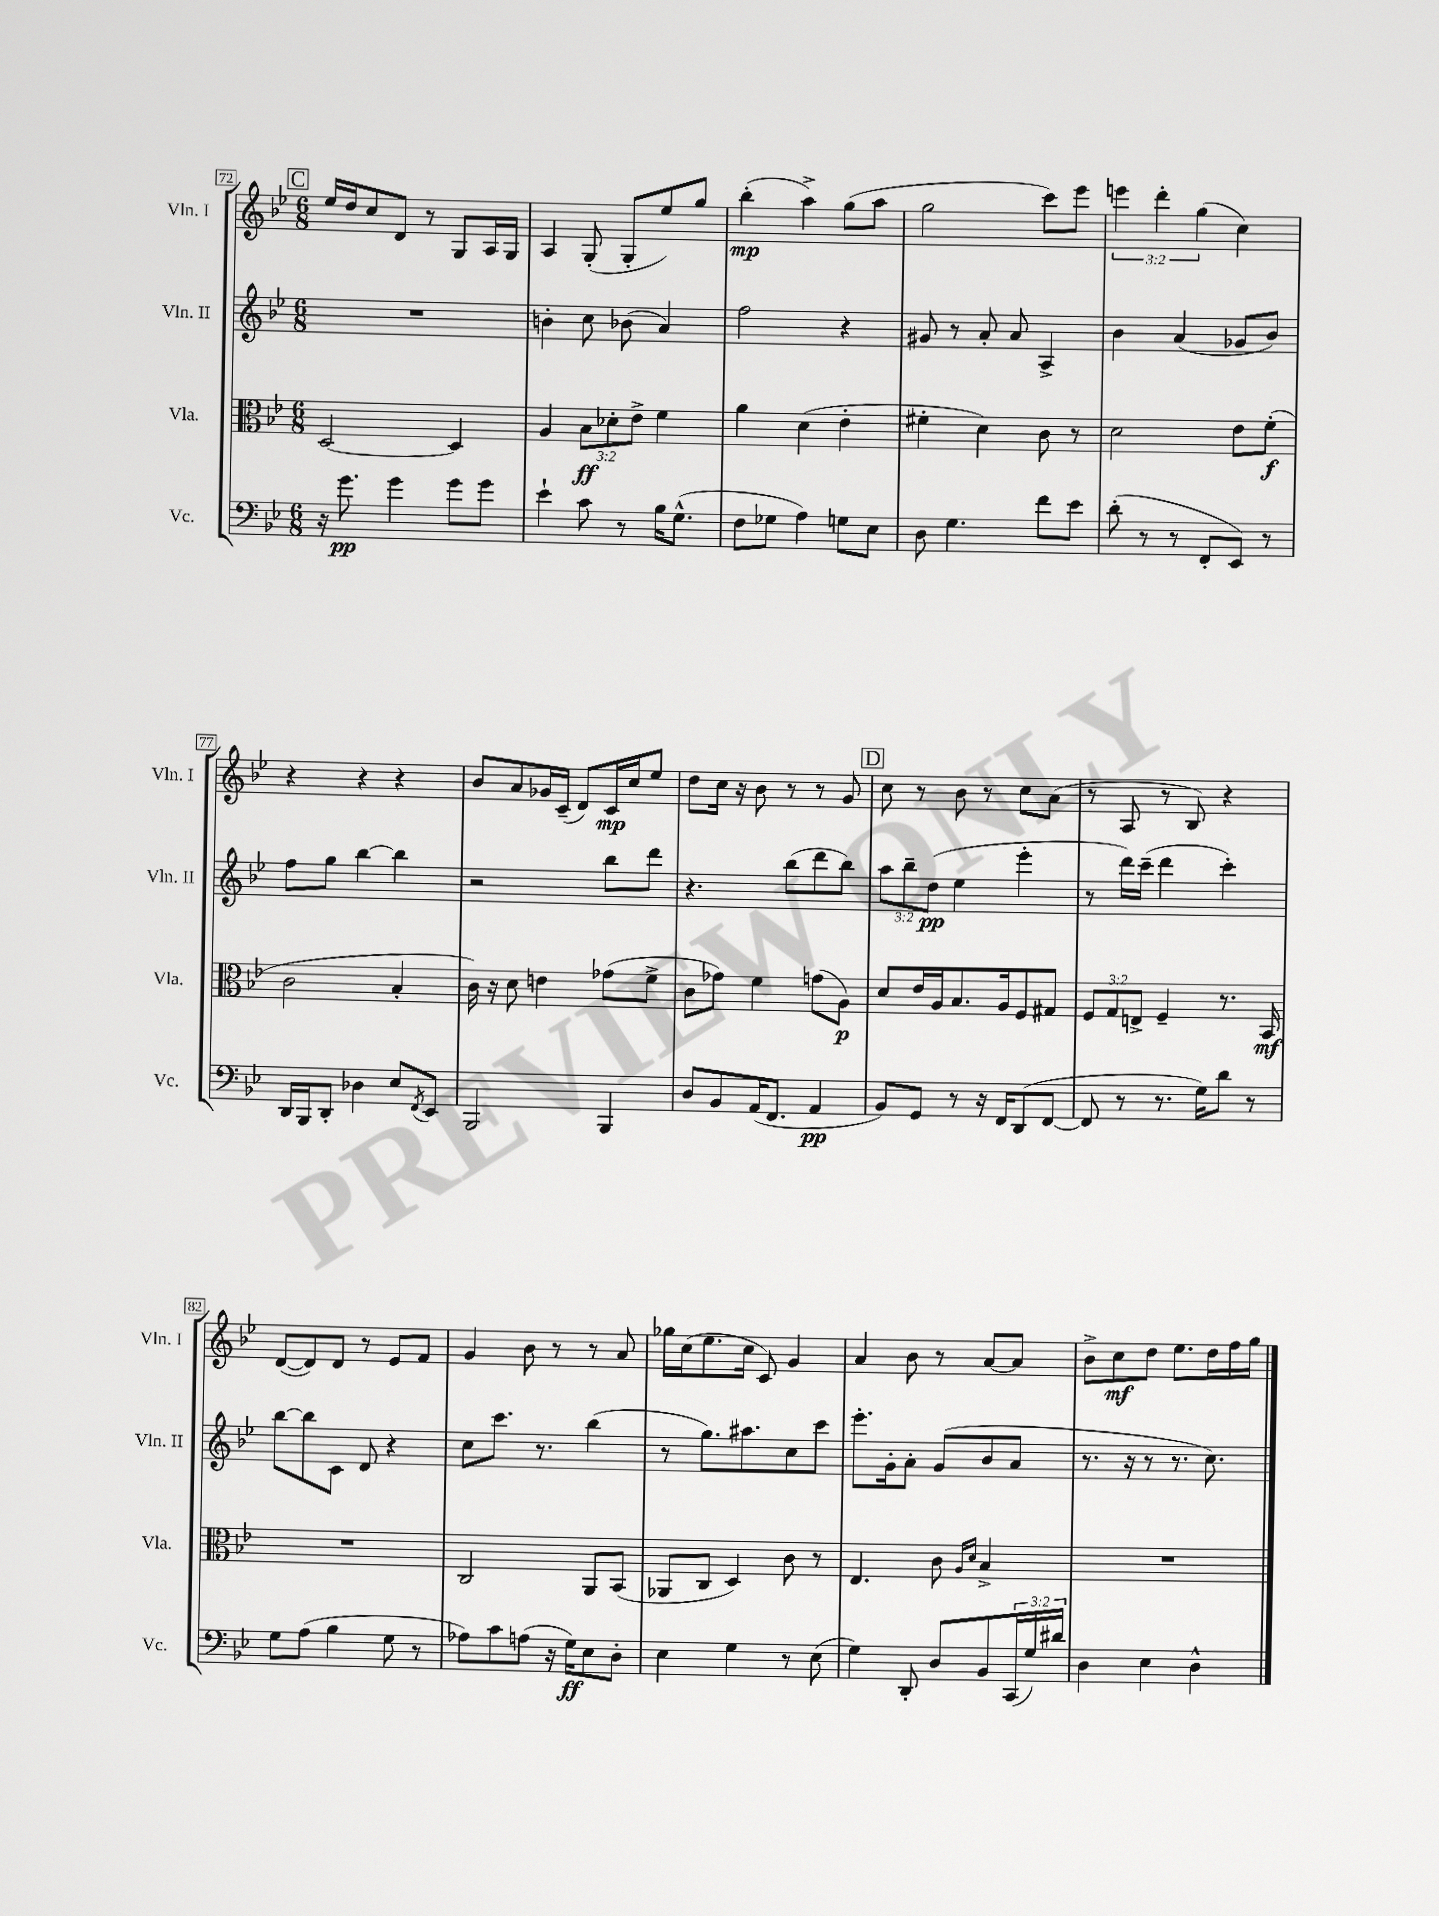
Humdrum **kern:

**kern	**dynam	**kern	**dynam	**kern	**dynam	**kern	**dynam
*part4	*part4	*part3	*part3	*part2	*part2	*part1	*part1
*staff4	*staff4	*staff3	*staff3	*staff2	*staff2	*staff1	*staff1
*I"Vc.	*	*I"Vla.	*	*I"Vln. II	*	*I"Vln. I	*
*I'Vc.	*	*I'Vla.	*	*I'Vln. II	*	*I'Vln. I	*
*clefF4	*	*clefC3	*	*clefG2	*	*clefG2	*
*k[b-e-]	*	*k[b-e-]	*	*k[b-e-]	*	*k[b-e-]	*
*M6/8	*	*M6/8	*	*M6/8	*	*M6/8	*
!!LO:REH:place=s1:t=C
=72	=72	=72	=72	=72	=72	=72	=72
16r	.	[2D/	.	2.r	.	16ee-/LL	.
8.g\	pp	.	.	.	.	16dd/J	.
.	.	.	.	.	.	8cc/	.
4g\	.	.	.	.	.	8d/J	.
.	.	.	.	.	.	8r	.
8g\L	.	4D/]	.	.	.	8G/L	.
8g\J	.	.	.	.	.	16A/L	.
.	.	.	.	.	.	16G/JJ	.
=73	=73	=73	=73	=73	=73	=73	=73
4e-`\	.	4A/	.	4bn'\	.	4A/	.
8c\	.	12B-\L	ff	8cc\	.	(8G'/	.
.	.	12d-X'\	.	.	.	.	.
8r	.	.	.	(8b-X\	.	8G'/L	.
.	.	12e-^\J	.	.	.	.	.
16B-\KL	.	4f\	.	4a/)	.	8ee-/)	.
(8.G^^\J	.	.	.	.	.	.	.
.	.	.	.	.	.	8gg/J	.
=74	=74	=74	=74	=74	=74	=74	=74
8F\L	.	4a\	.	2ff\	.	(4bb-'\	mp
8G-X\J	.	.	.	.	.	.	.
4A\)	.	(4d\	.	.	.	4aa^\)	.
8Gn\L	.	4e-'\	.	4r	.	(8gg\L	.
8E-\J	.	.	.	.	.	8aa\J	.
=75	=75	=75	=75	=75	=75	=75	=75
8D\	.	4f#X'\	.	8g#X/	.	2gg\	.
4.G\	.	.	.	8r	.	.	.
.	.	4d\)	.	8a'/	.	.	.
.	.	.	.	8a/	.	.	.
8f\L	.	8c\	.	4A^/	.	8ccc\L)	.
8e-\J	.	8r	.	.	.	8eee-\J	.
=76	=76	=76	=76	=76	=76	=76	=76
(8d'\	.	2d\	.	4b-\	.	6eeen\	.
8r	.	.	.	.	.	.	.
.	.	.	.	.	.	6ddd'\	.
8r	.	.	.	(4a/	.	.	.
.	.	.	.	.	.	(6gg\	.
8FF'/L	.	.	.	.	.	.	.
8EE-/J)	.	8e-\L	.	8g-X/L	.	4cc\)	.
8r	.	(8f'\J	f	8b-/J)	.	.	.
!!LO:LB:g=z
=77	=77	=77	=77	=77	=77	=77	=77
16DD/LL	.	2c\	.	8ff\L	.	4r	.
16BBB-/J	.	.	.	.	.	.	.
8DD'/J	.	.	.	8gg\J	.	.	.
4D-X\	.	.	.	[4bb-\	.	4r	.
8E-/L	.	4B-'/	.	4bb-\]	.	4r	.
8qFF/	.	.	.	.	.	.	.
8EE-/J	.	.	.	.	.	.	.
=78	=78	=78	=78	=78	=78	=78	=78
2BBB-/	.	16c\)	.	2r	.	8b-/L	.
.	.	16r	.	.	.	.	.
.	.	8d\	.	.	.	8a/	.
.	.	4en\	.	.	.	16g-X/L	.
.	.	.	.	.	.	(16c~/JJ	.
.	.	.	.	.	.	8d/L)	.
4BBB-/	.	(8g-X\L	.	8bb-\L	.	16c/L	mp
.	.	.	.	.	.	16cc/J	.
.	.	8f^\J	.	8ddd\J	.	8ee-/J	.
=79	=79	=79	=79	=79	=79	=79	=79
8D/L	.	8c\L	.	4.r	.	8dd\L	.
8BB-/	.	8g-X\J)	.	.	.	16cc\Jk	.
.	.	.	.	.	.	16r	.
(16AA/K	.	4f\	.	.	.	8b-\	.
8.FF/J	.	.	.	.	.	.	.
.	.	.	.	(8bb-\L	.	8r	.
4AA/	pp	(8gn\L	.	8ddd\	.	8r	.
.	.	8A\J)	p	8bb-\J)	.	8g/	.
!!LO:REH:place=s1:t=D
=80	=80	=80	=80	=80	=80	=80	=80
8BB-/L)	.	8d/L	.	12aa\L	.	8cc\	.
.	.	.	.	12bb-~\	.	.	.
8GG/J	.	16e-/L	.	.	.	8r	.
.	.	.	.	(12dd\J	pp	.	.
.	.	16A/J	.	.	.	.	.
8r	.	8.B-/	.	4ee-\	.	8b-\	.
16r	.	.	.	.	.	8r	.
16FF/KL	.	16A/k	.	.	.	.	.
(8DD/	.	8F/	.	4eee-'\	.	8cc\L	.
[8FF/J	.	8G#X/J	.	.	.	(8a\J	.
=81	=81	=81	=81	=81	=81	=81	=81
8FF/]	.	12F/L	.	8r	.	8r	.
.	.	12G/	.	.	.	.	.
8r	.	.	.	16ddd\LL)	.	8A/	.
.	.	12En^/J	.	.	.	.	.
.	.	.	.	(16ccc~\JJ	.	.	.
8.r	.	4F~/	.	4ddd\	.	8r	.
.	.	.	.	.	.	8B-/)	.
16G\KL)	.	.	.	.	.	.	.
8d\J	.	8.r	.	4ccc'\)	.	4r	.
8r	.	.	.	.	.	.	.
.	.	16BB-/	mf	.	.	.	.
!!LO:LB:g=z
=82	=82	=82	=82	=82	=82	=82	=82
8G\L	.	2.r	.	[8bb-\L	.	([8d/L	.
(8A\J	.	.	.	8bb-\]	.	8d/])	.
4B-\	.	.	.	8c\J	.	8d/J	.
.	.	.	.	8d/	.	8r	.
8G\	.	.	.	4r	.	8e-/L	.
8r	.	.	.	.	.	8f/J	.
=83	=83	=83	=83	=83	=83	=83	=83
8A-X\L)	.	2C/	.	8cc\L	.	4g/	.
8c\	.	.	.	8.ccc\J	.	.	.
(8An\J	.	.	.	.	.	8b-\	.
.	.	.	.	8.r	.	.	.
16r	.	.	.	.	.	8r	.
16G\KL)	ff	.	.	.	.	.	.
8E-\	.	8AA/L	.	(4bb-\	.	8r	.
8D'\J	.	(8BB-/J	.	.	.	8a/	.
=84	=84	=84	=84	=84	=84	=84	=84
4E-\	.	8AA-X/L	.	8r	.	16gg-X\LL	.
.	.	.	.	.	.	(16cc\J	.
.	.	8C/J	.	8.gg\L)	.	8.ee-\	.
4G\	.	4D/)	.	.	.	.	.
.	.	.	.	8.aa#X\	.	16cc\Jk	.
.	.	.	.	.	.	8c/)	.
8r	.	8c\	.	8cc\	.	4g/	.
(8E-\	.	8r	.	8ccc\J	.	.	.
=85	=85	=85	=85	=85	=85	=85	=85
4G\)	.	4.E-/	.	8.eee-'\L	.	4a/	.
.	.	.	.	16g'\k	.	.	.
8DD'/	.	.	.	8a'\J	.	8b-\	.
8D/L	.	8c\	.	(8g/L	.	8r	.
.	.	16qqA/LL	.	.	.	.	.
.	.	16qqd/JJ	.	.	.	.	.
8BB-/	.	4B-^/	.	8b-/	.	[8a/L	.
(24CC/L	.	.	.	8a/J	.	8a/J]	.
24G/)	.	.	.	.	.	.	.
24d#X/JJ	.	.	.	.	.	.	.
=86	=86	=86	=86	=86	=86	=86	=86
4D\	.	2.r	.	8.r	.	8b-^\L	.
.	.	.	.	.	.	8cc\	mf
.	.	.	.	16r	.	.	.
4E-\	.	.	.	8r	.	8dd\J	.
.	.	.	.	8.r	.	8.ee-\L	.
4D^^\	.	.	.	.	.	.	.
.	.	.	.	8.cc\)	.	16dd\L	.
.	.	.	.	.	.	16ff\	.
.	.	.	.	.	.	16gg\JJ	.
==	==	==	==	==	==	==	==
*-	*-	*-	*-	*-	*-	*-	*-
